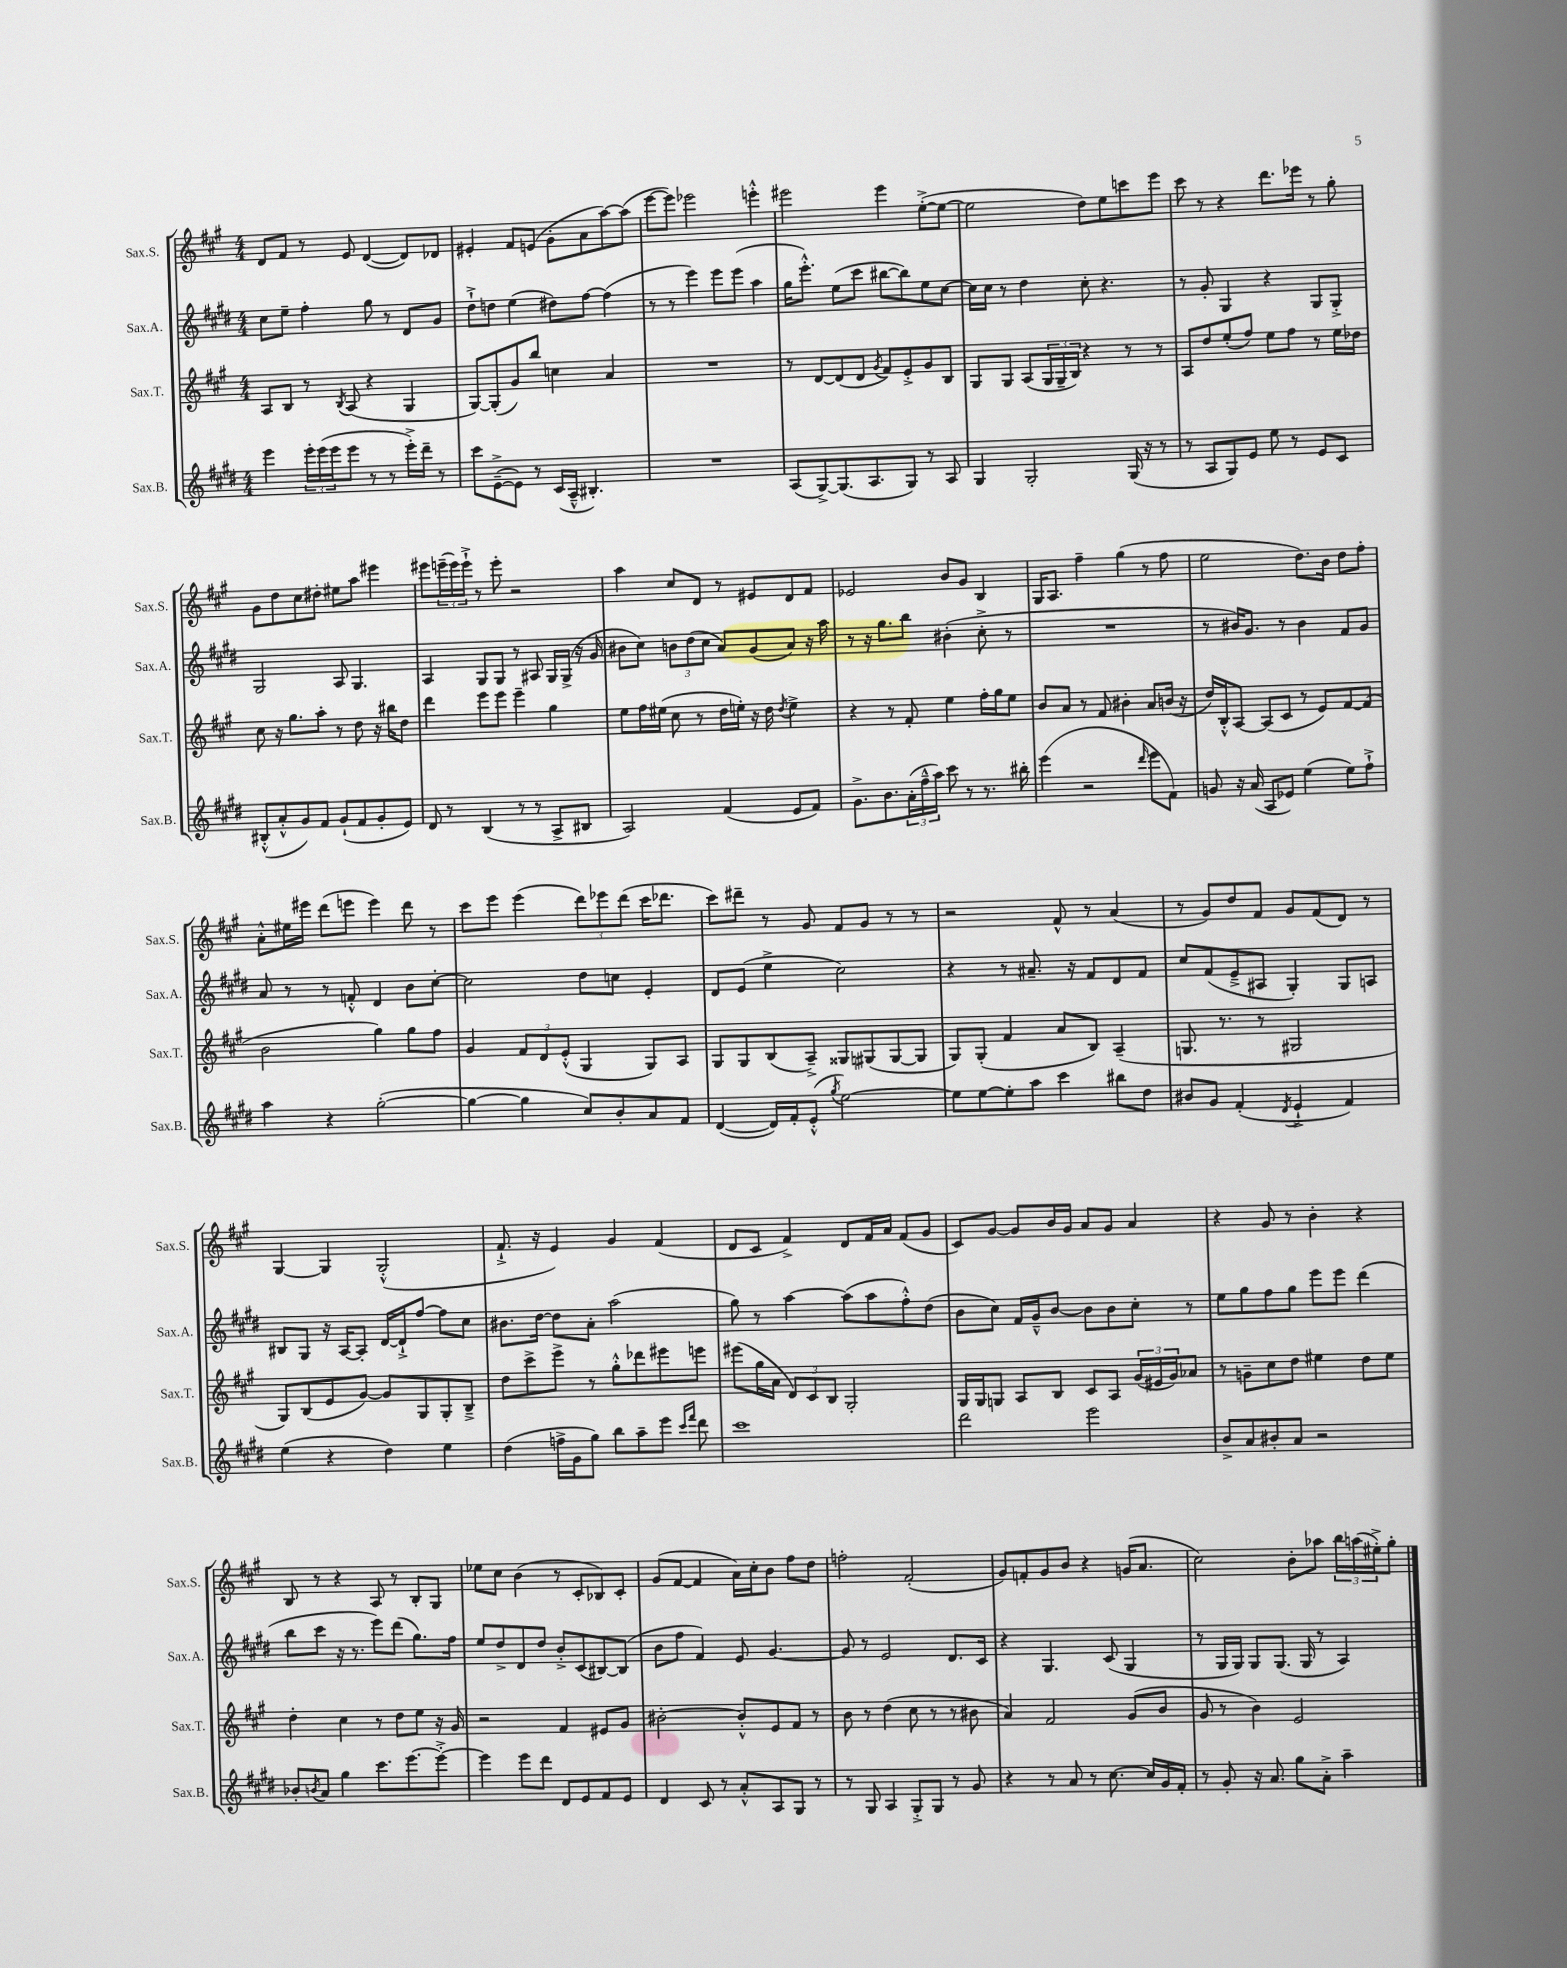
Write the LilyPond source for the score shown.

<<
\new StaffGroup <<
\new Staff = "s0" \with { instrumentName = "Sax.S." shortInstrumentName = "Sax.S." } {
    \clef treble \key a \major \numericTimeSignature \time 4/4
    d'8 fis'8 r8 e'8 d'4~( d'8) des'8 |
    eis'4-. fis'8 e'8( gis'8-. a'8 a''8~) a''8( |
    e'''8~ e'''8) ees'''2 e'''4-.-^ |
    eis'''2 eis'''4 e''8~-.->( e''8~ |
    e''2 d''8) e''8 c'''8 e'''8 |
    cis'''8 r8 r4 d'''8. ees'''16 r8 gis''8-. |
    gis'8 d''8 cis''8 dis''8-. eis''8 a''8 eis'''4 |
    eis'''8 \tuplet 3/2 { e'''16--( e'''16) e'''16-!-> } r8 e'''8-. r2 |
    a''4 cis''8 d'8 r8 eis'8 d'8 fis'8 |
    ees'2 b'8 gis'8 b4 |
    gis16 a8. fis''4-- gis''4( r8 fis''8 |
    e''2 d''8.) b'16 d''8 fis''8-. |
    a'8-.-^ eis''16 eis'''16 d'''8( e'''8 e'''4) d'''8 r8 |
    cis'''8 e'''8 e'''4( \tuplet 3/2 { d'''8) ees'''8 d'''8( } cis'''16 des'''8. |
    cis'''8) dis'''8-- r8 gis'8 fis'8 gis'8 r8 r8 |
    r2 fis'8-^ r8 a'4( |
    r8 gis'8) d''8 fis'8 gis'8 fis'8( d'8) r8 |
    gis4~ gis4 gis2-.-^( |
    fis'8.-!-> r16 e'4) gis'4 fis'4( |
    d'8 cis'8 fis'4->) d'8 fis'16 a'16 fis'8( gis'8 |
    cis'8) gis'8~ gis'8 b'16 gis'16 a'8 gis'8 a'4 |
    r4 gis'8 r8 b'4-. r4 |
    b8 r8 r4 a8 r8 b8-. gis8 |
    ees''8 cis''8 b'4( r8 cis'8-. bes8) cis'8-. |
    gis'8( fis'8~ fis'4 a'16) cis''16-. b'8 fis''8 d''8 |
    f''2-. fis'2-.( |
    gis'8) f'8-. gis'8 b'8 r4 g'16( a'8. |
    cis''2) b'8-. aes''8 \tuplet 3/2 { b''16 a''16( eis''16-.->) } gis''8-. \bar "|." |
}
\new Staff = "s1" \with { instrumentName = "Sax.A." shortInstrumentName = "Sax.A." } {
    \clef treble \key e \major \numericTimeSignature \time 4/4
    cis''8 e''8-- fis''4-. gis''8 r8 dis'8 gis'8 |
    dis''8-!-> d''8 e''4( dis''8) fis''8~ fis''4( |
    r8 r8 e'''4) e'''8 e'''8( a''4 |
    gis''16 e'''8.-.-^) e''8( cis'''8 bis''8~ bis''8) e''8 cis''8~ |
    cis''16 cis''16 r8 dis''4 cis''8-. r4. |
    r8 gis'8-. gis4 r4 gis8 gis8-.-> |
    gis2 a8 gis4. |
    a4 gis8 gis8 r8 ais8 gis16 gis16->( r16 gis'16 |
    bis'8 cis''8) \tuplet 3/2 { b'8 dis''8( cis''8 } a'8) gis'8( a'8) r16 a''16 |
    r8 r16 gis''8. b''8 bis'4-.( cis''8-.-> r8 |
    R1 |
    r8 bis'16) gis'8. r8 bis'4 fis'8 gis'8 |
    a'8 r8 r8 f'8-.-^ dis'4 b'8 cis''8~-. |
    cis''2 dis''8 c''8 e'4-. |
    dis'8 e'8( e''4-> cis''2) |
    r4 r8 ais'8.-- r16 fis'8 dis'8 fis'8 |
    cis''8 fis'8( e'8---> ais8 gis4-.) gis8 a8 |
    bis8 gis8 r16 a16~ a8-. dis'16~ dis'16-!-> fis''8~ fis''8 cis''8 |
    bis'8. dis''16~ dis''8 a'8-. a''2( |
    gis''8) r8 a''4~ a''8( a''8 fis''8-.-^) dis''8( |
    b'8 cis''8) fis'16 gis'16---^ b'8~ b'8 b'8 cis''8-. r8 |
    e''8 gis''8 fis''8 gis''8 e'''8 e'''8 dis'''4( |
    b''8 cis'''8 r16 r8. e'''8) dis'''8( gis''8.) fis''16 |
    e''8 dis''8-> dis'8 dis''8 b'8-.-> cis'8( bis8~) bis8( |
    b'8 fis''8 fis'4) e'8 gis'4.~ |
    gis'8 r8 e'2 dis'8. cis'16 |
    r4 gis4. cis'8( gis4 |
    r8 gis16 gis16) gis8 gis8.( gis16 r8 a4) \bar "|." |
}
\new Staff = "s2" \with { instrumentName = "Sax.T." shortInstrumentName = "Sax.T." } {
    \clef treble \key a \major \numericTimeSignature \time 4/4
    a8 b8 r8 \acciaccatura { b8 } a8( r4 gis4 |
    gis8~) gis8-.( gis'8) b''8 c''4 a'4 |
    R1 |
    r8 d'8~ d'8( d'8 \acciaccatura { gis'8 } fis'8) e'8-.-> gis'8 b8 |
    gis8 gis8 a8( \tuplet 3/2 { gis16 gis16-- b16) } r4 r8 r8 |
    a8 d''8 e''8-.( fis''8) e''8 fis''8 r8 e''16 des''16 |
    cis''8 r16 gis''8. a''8-. r8 d''8 r16 bis''16 d''8 |
    d'''4 e'''8 e'''8 e'''4-- gis''4 |
    e''8 fis''16 eis''16( cis''8 r8 d''16 e''16-.) r16 d''16 \acciaccatura { d''8 } e''4-> |
    r4 r8 fis'8-. e''4 fis''16-. gis''16 e''8 |
    b'8 a'8 r8 fis'8 bis'4-. a'8 b'16( r16 |
    d''16) b16-.-^ a8~ a8( cis'8 r8 e'8) fis'8~ fis'8( |
    b'2 gis''4) gis''8 fis''8 |
    gis'4 \tuplet 3/2 { fis'8 d'8 e'8-.-^( } gis4 gis8) a8 |
    gis8 gis8 b8( a8--->) gisis8 gis8( gis8~ gis8 |
    gis8) gis8-.( fis'4 a'8 b8) a4--( |
    g8. r8. r8 gis2 |
    gis8) b8( e'8 gis'8~) gis'8 gis8 gis8-. b8---> |
    d''8 cis'''8-> e'''8-> r8 gis''8-.-^ des'''8 eis'''8 e'''8 |
    eis'''8( gis''16 a'16 \tuplet 3/2 { d'8) cis'8 b8 } gis2-. |
    gis16 gis16 g8 a8 b8 cis'8 a8 \tuplet 3/2 { gis'16( eis'16 gis'16) } aes'8 |
    r8 g'8-- cis''8 d''8 eis''4 d''8 eis''8 |
    d''4-. cis''4 r8 d''8 e''8 r16 gis'16 |
    r2 fis'4 eis'8 gis'8 |
    bis'2~-. bis'8-.-^ e'8 fis'8 r8 |
    b'8 r8 d''4( cis''8 r8 r8 bis'8 |
    a'4) fis'2 gis'8( b'8 |
    gis'8 r8 b'4) e'2 \bar "|." |
}
\new Staff = "s3" \with { instrumentName = "Sax.B." shortInstrumentName = "Sax.B." } {
    \clef treble \key e \major \numericTimeSignature \time 4/4
    e'''4 \tuplet 3/2 { e'''16-. e'''16( e'''16 } e'''8 r8 r8 e'''16-.->) dis'''16-- r8 |
    cis'''8 e'8~--->( e'8) r8 cis'16( a16---^ bis4.-.) |
    R1 |
    a8( gis8~->) gis8.( a8. gis8) r8 a8 |
    gis4 gis2-. gis16( r16 r8 |
    r8 a8 gis8) e'8 e''8 r8 e'8 cis'8 |
    bis8-.-^( a'8-.-^ gis'8) fis'8 gis'8-!( fis'8 gis'8-. e'8) |
    dis'8 r8 b4( r8 r8 a8-> bis8 |
    a2) fis'4( e'8 fis'8) |
    gis'8.-> b'8. \tuplet 3/2 { a'16-.( fis''16---^ a''16) } cis'''8 r8 r8. bis''16-. |
    e'''4( r2 \grace { dis'''16 } e'''8 fis'8) |
    g'8 r16 a'16( a8 ees'8) e''4( e''8) fis''8-!-> |
    a''4 r4 gis''2~-.( |
    gis''4~ gis''4 cis''8) b'8-. a'8 fis'8 |
    dis'4~( dis'16) fis'16-. e'8-.-^( \acciaccatura { gis''8 } e''2~) |
    e''8 e''8~ e''8-. a''8 cis'''4 bis''8 dis''8 |
    bis'8 gis'8 fis'4-.( \acciaccatura { dis'8 } e'4-!-> fis'4) |
    e''4( r4 dis''4) e''4 |
    dis''4( f''16-> gis'16 gis''8) b''8 a''8-- e'''8 \grace { cis'''16 fis'''16 } dis'''8 |
    cis'''1 |
    dis'''2 e'''2 |
    b'8-> a'8 bis'8-. a'8 r2 |
    bes'8-. \acciaccatura { b'8 } a'8 gis''4 cis'''8. e'''8.~ e'''8~-.-> |
    e'''4 e'''8 dis'''8 dis'8 e'8 fis'8 e'8 |
    dis'4 cis'8 r8 a'8-.-^ a8 gis8 r8 |
    r8 gis8 a4 gis8-.-> gis8 r8 gis'8 |
    r4 r8 a'8 r8 cis''8.~ cis''16 gis'16 fis'16-. |
    r8 gis'8-. r16 a'8. gis''8 a'8-.-> a''4-- \bar "|." |
}
>>
>>
\layout { \context { \Score \remove "Bar_number_engraver" } }
